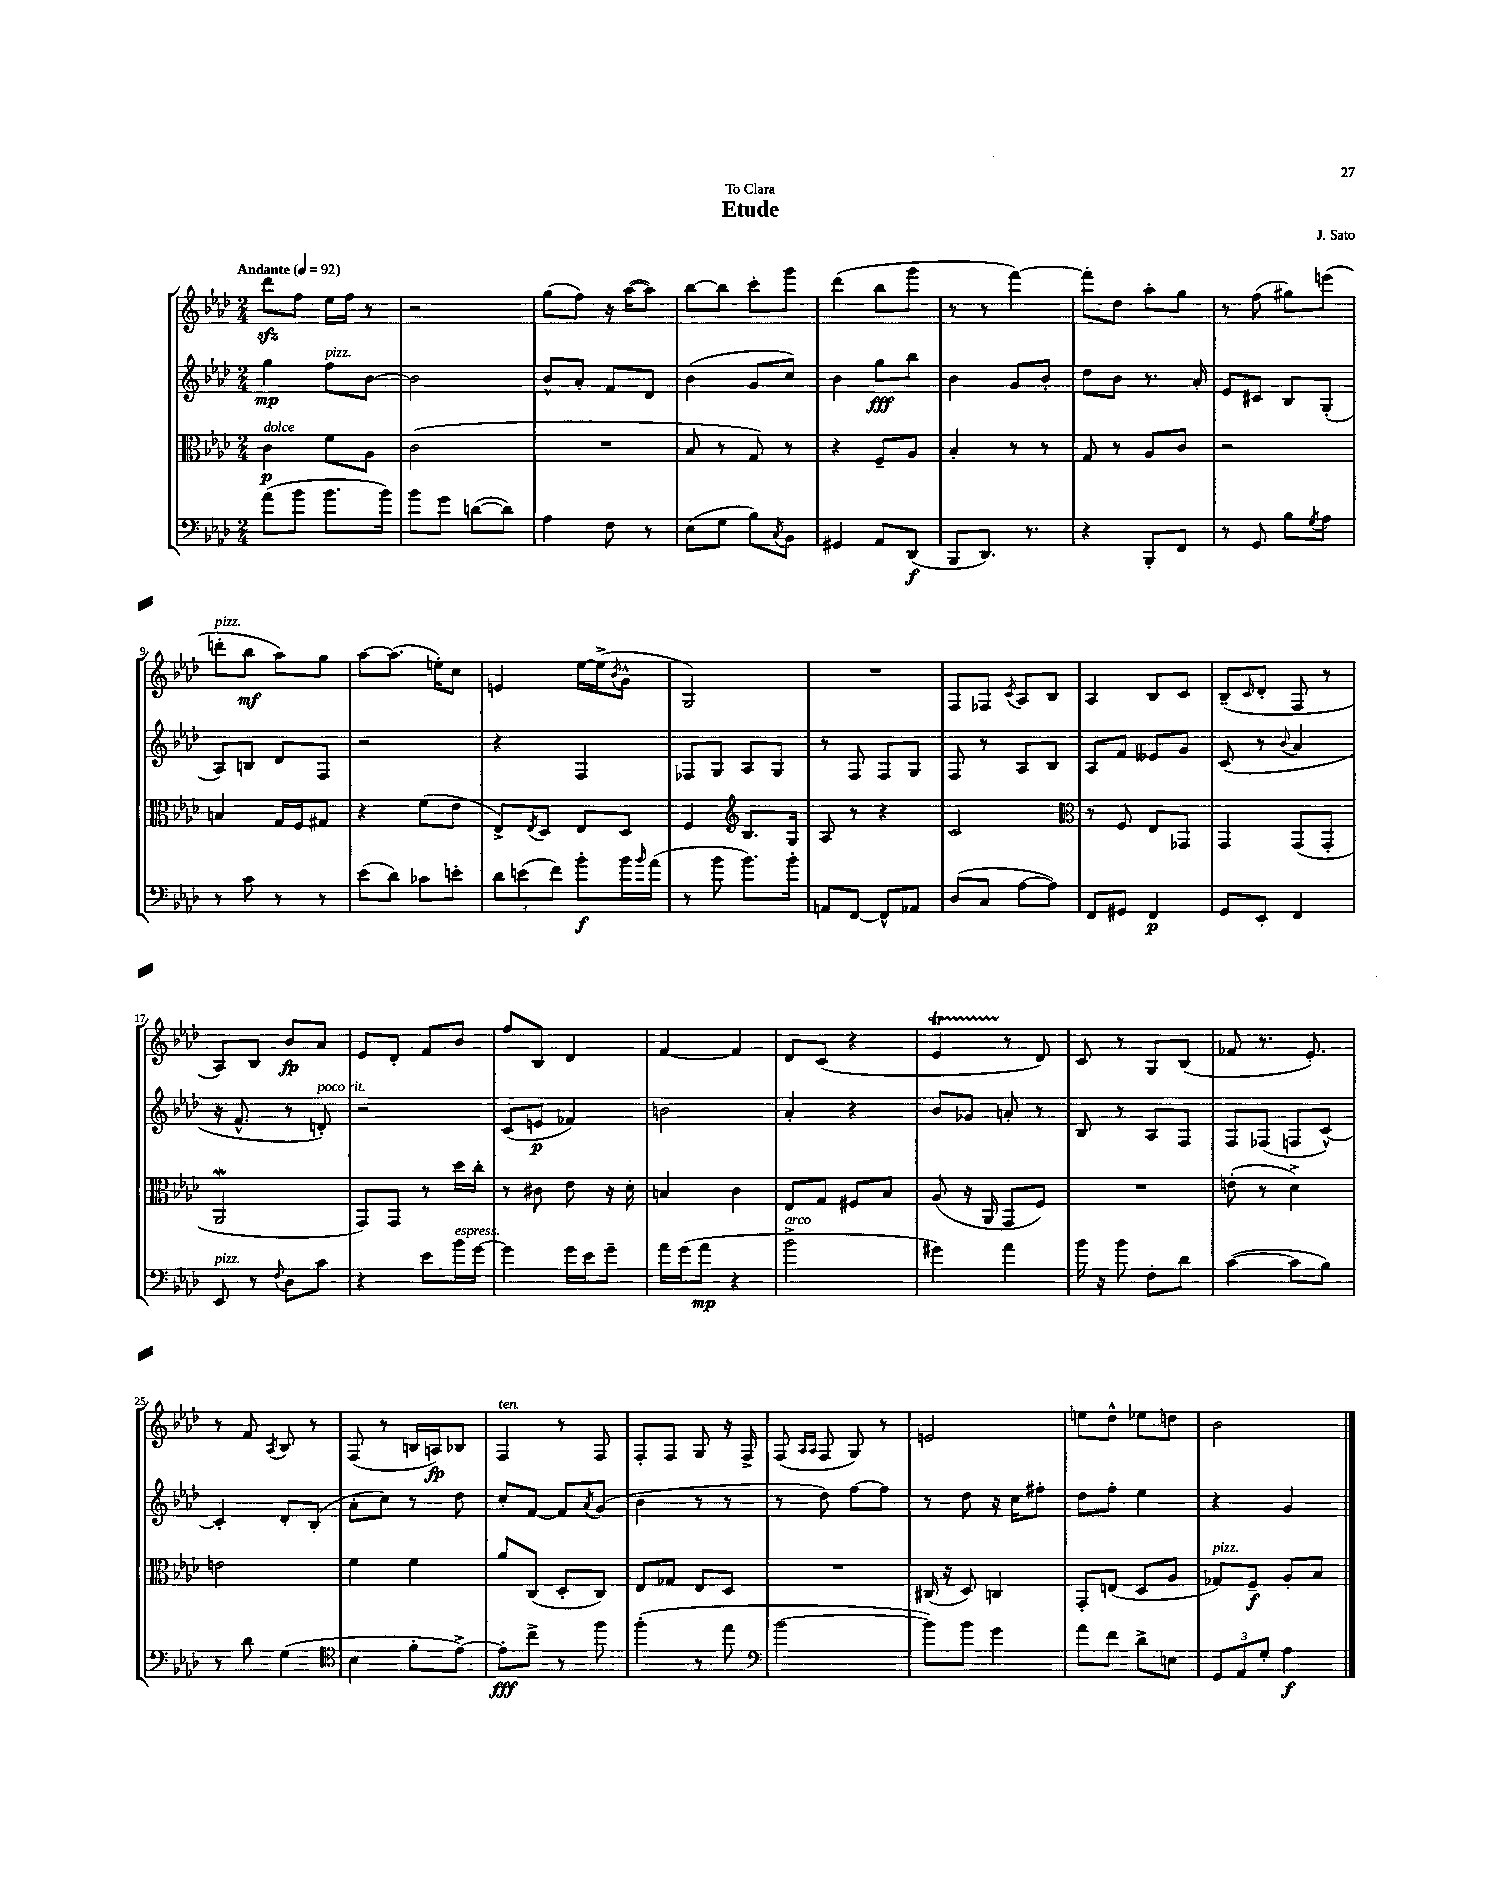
\header { title = "Etude" composer = "J. Sato" dedication = "To Clara" }
<<
\new StaffGroup <<
\new Staff = "s0" {
    \clef treble \key aes \major \numericTimeSignature \time 2/4 \tempo "Andante" 4 = 92
    des'''8\sfz f''8 ees''16 f''16 r8 |
    r2 |
    g''8( f''8) r16 aes''16~( aes''8) |
    bes''8~ bes''8 c'''8-. g'''8 |
    des'''4( bes''8 g'''8 |
    r8 r8 f'''4~) |
    f'''8-. des''8 aes''8-. g''8 |
    r8 f''8( gis''8) e'''8( |
    d'''8-.^\markup { \italic "pizz." } bes''8\mf aes''8) g''8 |
    aes''8~ aes''8.( e''16-.) c''8 |
    e'4 ees''16~ ees''16->( \acciaccatura { bes'8 } g'8-^ |
    g2) |
    R2 |
    f8 fes8 \acciaccatura { c'8 } aes8 bes8 |
    aes4 bes8 c'8 |
    bes8--( \grace { c'16 } des'8-. f8 r8 |
    aes8) bes8 bes'8\fp aes'8 |
    ees'8 des'8-. f'8 bes'8 |
    f''8 bes8 des'4 |
    f'4~ f'4 |
    des'8 c'8( r4 |
    ees'4\startTrillSpan r8\stopTrillSpan des'8) |
    c'8 r8 g8 bes8( |
    fes'8 r8. ees'8.-.) |
    r8 f'8 \acciaccatura { aes8 } bes8 r8 |
    f8( r8 b16 a16\fp) bes8 |
    f4^\markup { \italic "ten." } r8 f8 |
    f8-. f8 g8 r16 f16-> |
    f8( \grace { aes16 aes16 } f8 g8) r8 |
    e'2 |
    e''8 des''8-^ ees''8 d''8 |
    bes'2 \bar "|." |
}
\new Staff = "s1" {
    \clef treble \key aes \major \numericTimeSignature \time 2/4
    g''4\mp f''8^\markup { \italic "pizz." } bes'8~ |
    bes'2 |
    bes'8-^ aes'8-. f'8 des'8 |
    bes'4( g'8 c''8) |
    bes'4 g''8\fff bes''8 |
    bes'4 g'8 bes'8-. |
    des''8 bes'8 r8. aes'16-. |
    ees'8 cis'8 bes8 g8-.( |
    aes8) b8 des'8 f8 |
    r2 |
    r4 f4 |
    fes8 g8 aes8 g8 |
    r8 f8 f8 g8 |
    f8 r8 aes8 bes8 |
    aes8 f'8 eeses'8 g'8 |
    c'8( r8 \appoggiatura { bes'8 } aes'4 |
    r16 f'8.-^ r8 d'8-.^\markup { \italic "poco rit." }) |
    r2 |
    c'8( e'8\p fes'4) |
    b'2 |
    aes'4-. r4 |
    bes'8 ges'8 a'8-. r8 |
    bes8 r8 aes8 f8 |
    f8 fes8( f8 c'8~-^) |
    c'4-. des'8-. bes8-.( |
    aes'8-. c''8) r8 des''8 |
    c''8-. f'8~ f'8 \acciaccatura { aes'8 } g'8( |
    bes'4 r8 r8 |
    r8 des''8) f''8~ f''8 |
    r8 des''8 r16 c''16 fis''8-. |
    des''8 f''8-. ees''4 |
    r4 g'4 \bar "|." |
}
\new Staff = "s2" {
    \clef alto \key aes \major \numericTimeSignature \time 2/4
    c'4\p^\markup { \italic "dolce" } f'8 aes8 |
    c'2( |
    R2 |
    bes8 r8 g8) r8 |
    r4 f8-- aes8 |
    bes4-. r8 r8 |
    g8 r8 aes8 c'8 |
    r2 |
    b4 g16 f16 gis8 |
    r4 f'8( ees'8 |
    ees8->) \acciaccatura { ees8 } des8 ees8 des8 |
    f4 \clef treble bes8. g16 |
    aes8 r8 r4 |
    c'2 |
    \clef alto r8 f8 ees8 ges,8 |
    g,4 g,8( g,8-. |
    aes,2\mordent |
    g,8) g,8 r8 des''16 c''16-. |
    r8 cis'8 ees'8 r16 des'16-. |
    b4 c'4 |
    ees8 g8 fis8 bes8 |
    aes8( r16 aes,16 g,8 f8) |
    R2 |
    e'8-.( r8 des'4->) |
    e'2 |
    f'4 f'4 |
    aes'8 c8( des8-. c8) |
    ees8 ges8 ees8 des8 |
    R2 |
    cis16( r16 des8) c4 |
    g,8-. e8( des8 aes8 |
    ges8^\markup { \italic "pizz." }) f8--\f aes8-. bes8 \bar "|." |
}
\new Staff = "s3" {
    \clef bass \key aes \major \numericTimeSignature \time 2/4
    aes'8( bes'8 bes'8. bes'16) |
    bes'8 g'8 d'8~( d'8) |
    aes4 f8 r8 |
    ees8( g8 bes8) \acciaccatura { c8 } bes,8 |
    gis,4 aes,8 des,8\f( |
    bes,,8 des,8.) r8. |
    r4 bes,,8-. f,8 |
    r8 g,8 bes8 \acciaccatura { g8 } aes8 |
    r8 c'8 r8 r8 |
    ees'8( des'8) ces'8 e'8-. |
    \tuplet 3/2 { des'8 e'8( f'8) } bes'8-.\f bes'16 \grace { bes'16 } aes'16( |
    r8 bes'8 bes'8.) bes'16-. |
    a,8 f,8~ f,8-^ aes,8 |
    des8( c8 aes8~ aes8) |
    f,8 gis,8 f,4\p |
    g,8 ees,8-. f,4 |
    ees,8^\markup { \italic "pizz." } r8 \appoggiatura { f8 } des8 c'8 |
    r4 ees'8 bes'16^\markup { \italic "espress." } g'16~ |
    g'4 g'16 ees'16 g'8-- |
    aes'16 g'16( aes'8\mp r4 |
    bes'2->^\markup { \italic "arco" } |
    gis'4) aes'4 |
    bes'16 r16 bes'8 f8-. des'8 |
    c'4~( c'8 bes8) |
    r8 des'8 g4( |
    \clef tenor bes4 f'8-. ees'8~->) |
    ees'8-.\fff c''8-> r8 f''8 |
    f''4-.( r8 ees''8 |
    \clef bass bes'2~ |
    bes'8) bes'8 g'4 |
    aes'8 f'8 des'8-> e8 |
    \tuplet 3/2 { g,8 aes,8 g8-. } aes4\f \bar "|." |
}
>>
>>
